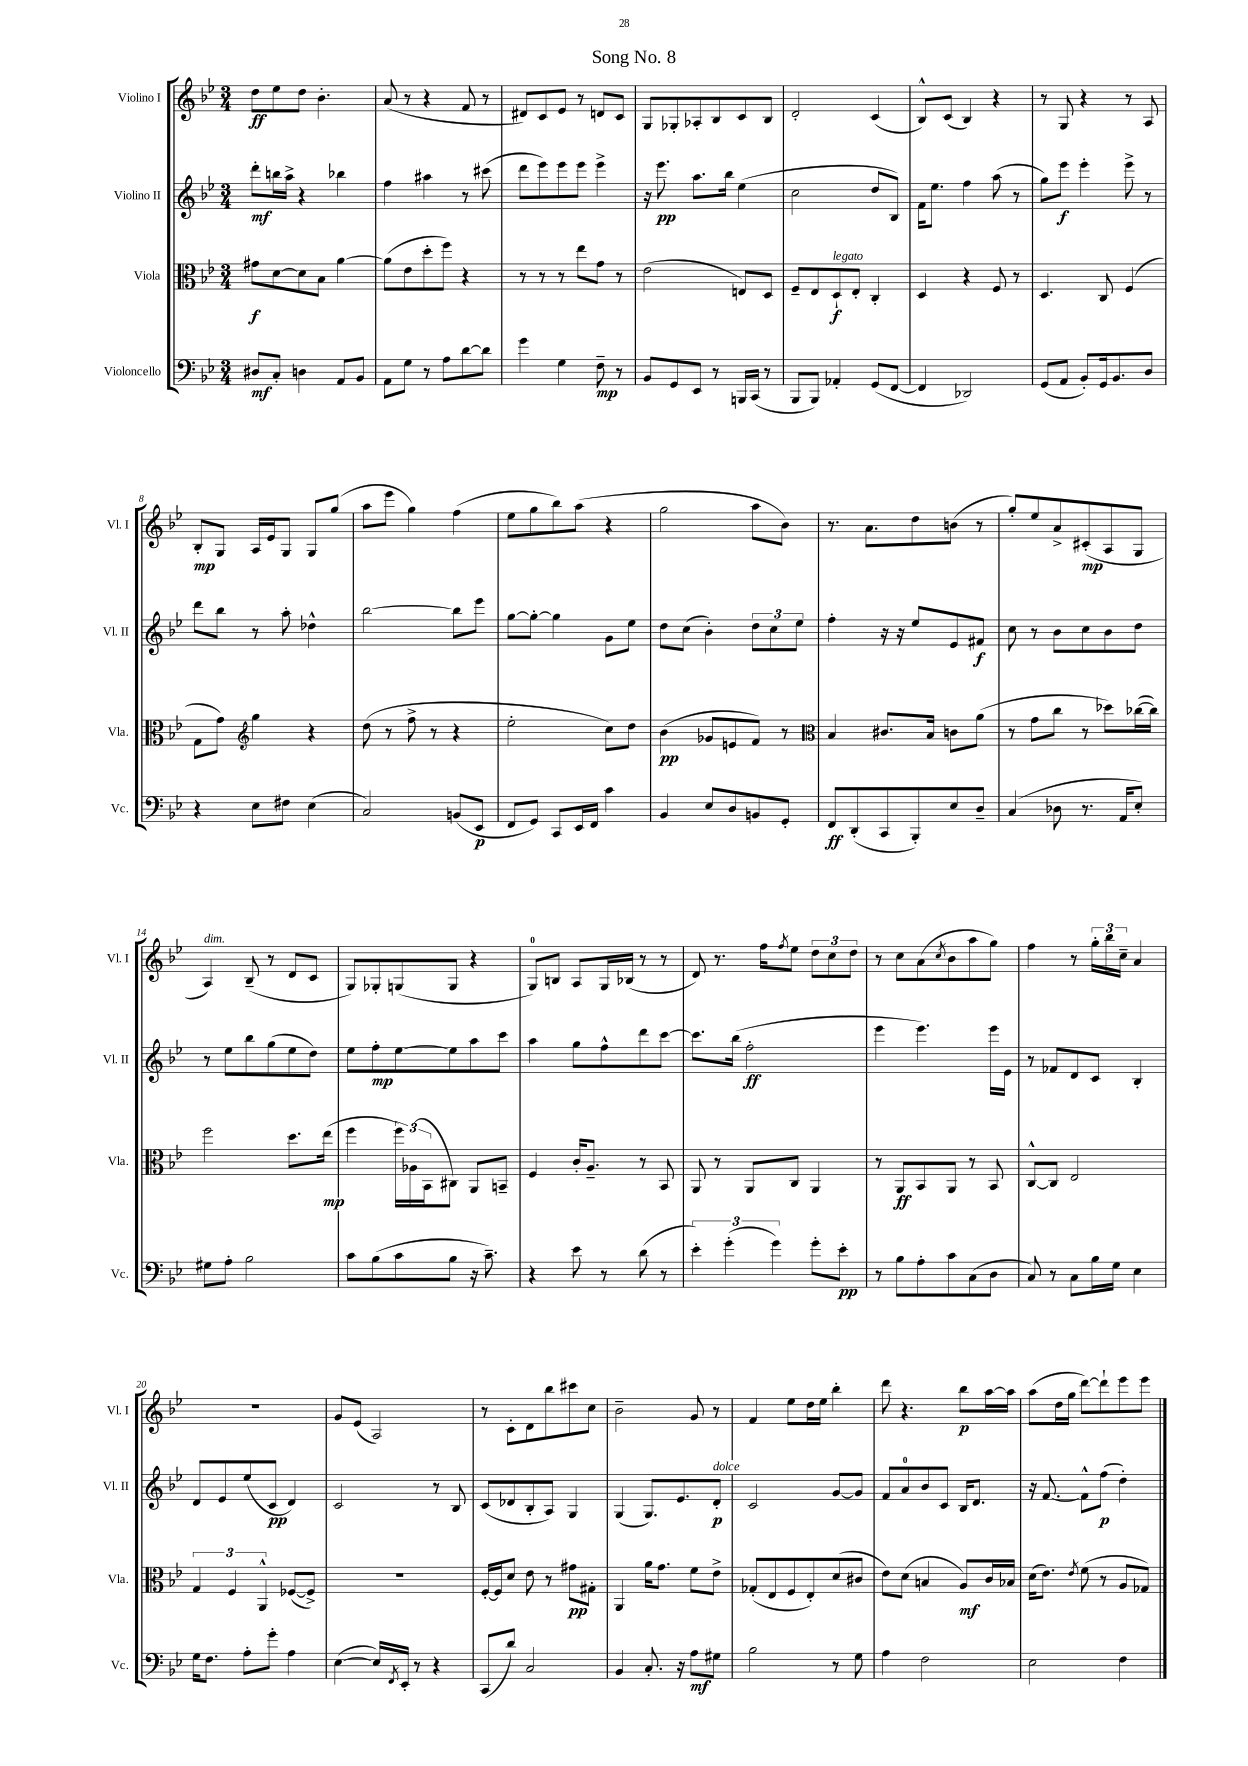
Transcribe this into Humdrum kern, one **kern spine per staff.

**kern	**dynam	**kern	**dynam	**kern	**dynam	**kern	**dynam
*part4	*part4	*part3	*part3	*part2	*part2	*part1	*part1
*staff4	*staff4	*staff3	*staff3	*staff2	*staff2	*staff1	*staff1
*I"Violoncello	*	*I"Viola	*	*I"Violino II	*	*I"Violino I	*
*I'Vc.	*	*I'Vla.	*	*I'Vl. II	*	*I'Vl. I	*
*clefF4	*	*clefC3	*	*clefG2	*	*clefG2	*
*k[b-e-]	*	*k[b-e-]	*	*k[b-e-]	*	*k[b-e-]	*
*M3/4	*	*M3/4	*	*M3/4	*	*M3/4	*
=1	=1	=1	=1	=1	=1	=1	=1
8D#X/L	mf	8g#X\L	f	8ddd'\L	mf	8dd\L	ff
8C'/J	.	[8d\	.	16bbn\L	.	8ee-\	.
.	.	.	.	16aa^\JJ	.	.	.
4Dn\	.	8d\]	.	4r	.	8dd\J	.
.	.	8B-\J	.	.	.	4.b-'\	.
8AA/L	.	[4a\	.	4bb-X\	.	.	.
8BB-/J	.	.	.	.	.	.	.
=2	=2	=2	=2	=2	=2	=2	=2
8AA\L	.	(8a\L]	.	4ff\	.	(8a/	.
8G\J	.	8e-\	.	.	.	8r	.
8r	.	8dd'\	.	4aa#X\	.	4r	.
8A\L	.	8ff\J)	.	.	.	.	.
[8d\	.	4r	.	8r	.	8f/	.
8d\J]	.	.	.	(8ccc#X\	.	8r	.
=3	=3	=3	=3	=3	=3	=3	=3
4g\	.	8r	.	8ddd\L	.	8d#X/L)	.
.	.	8r	.	8eee-\)	.	8c/	.
4G\	.	8r	.	8eee-\	.	8e-/J	.
.	.	8ee-\L	.	8eee-\J	.	8r	.
8F~\	mp	8g\J	.	4eee-^\	.	8dn/L	.
8r	.	8r	.	.	.	8c/J	.
=4	=4	=4	=4	=4	=4	=4	=4
8BB-/L	.	(2e-\	.	16r	.	8G/L	.
.	.	.	.	8.eee-\	pp	.	.
8GG/	.	.	.	.	.	8G-X'/	.
8EE-/J	.	.	.	8.aa\L	.	8A-X'/	.
8r	.	.	.	.	.	8B-/	.
.	.	.	.	16bb-\Jk	.	.	.
16BBBn/LL	.	8En/L)	.	(4ee-\	.	8c/	.
(16CC/JJ	.	.	.	.	.	.	.
8r	.	8D/J	.	.	.	8B-/J	.
=5	=5	=5	=5	=5	=5	=5	=5
8BBB-/L	.	8F~/L	.	2cc\	.	2d'/	.
8BBB-/J)	.	8E-/	.	.	.	.	.
!	!	!LO:TX:a:i:t=legato	!	!	!	!	!
4AA-X'/	.	8D`/	f	.	.	.	.
.	.	8E-'/J	.	.	.	.	.
(8GG/L	.	4C'/	.	8dd/L	.	(4c/	.
[8FF/J	.	.	.	8B-/J)	.	.	.
=6	=6	=6	=6	=6	=6	=6	=6
4FF/]	.	4D/	.	16f\KL	.	8B-^^/L)	.
.	.	.	.	8.ee-\J	.	.	.
.	.	.	.	.	.	(8c/J	.
2DD-X/)	.	4r	.	4ff\	.	4B-/)	.
.	.	8F/	.	(8aa\	.	4r	.
.	.	8r	.	8r	.	.	.
=7	=7	=7	=7	=7	=7	=7	=7
(8GG/L	.	4.D/	.	8gg\L)	.	8r	.
8AA/J	.	.	.	8eee-\J	f	8G/	.
8BB-'/L)	.	.	.	4eee-'\	.	4r	.
16GG/k	.	8C/	.	.	.	.	.
8.BB-/	.	.	.	.	.	.	.
.	.	(4F/	.	8eee-^\	.	8r	.
8D/J	.	.	.	8r	.	8A/	.
!!LO:LB:g=z
=8	=8	=8	=8	=8	=8	=8	=8
4r	.	8G\L	.	8ddd\L	.	8B-'/L	mp
.	.	8g\J)	.	8bb-\J	.	8G/J	.
*	*	*clefG2	*	*	*	*	*
8E-\L	.	4gg\	.	8r	.	16A/LL	.
.	.	.	.	.	.	16e-/J	.
8F#X\J	.	.	.	8aa'\	.	8G/J	.
(4E-\	.	4r	.	4dd-X^^\	.	8G/L	.
.	.	.	.	.	.	(8gg/J	.
=9	=9	=9	=9	=9	=9	=9	=9
2C/)	.	(8dd\	.	[2bb-\	.	8aa\L	.
.	.	8r	.	.	.	8eee-\J	.
.	.	8ff^\	.	.	.	4gg\)	.
.	.	8r	.	.	.	.	.
(8BBn/L	.	4r	.	8bb-\L]	.	(4ff\	.
8EE-/J	p	.	.	8eee-\J	.	.	.
=10	=10	=10	=10	=10	=10	=10	=10
8FF/L	.	2ee-'\	.	[8gg\L	.	8ee-\L	.
8GG/J)	.	.	.	8gg'\J_	.	8gg\	.
8CC/L	.	.	.	4gg\]	.	8bb-\)	.
16EE-/L	.	.	.	.	.	(8aa\J	.
16FF/JJ	.	.	.	.	.	.	.
4c\	.	8cc\L)	.	8g\L	.	4r	.
.	.	8dd\J	.	8ee-\J	.	.	.
=11	=11	=11	=11	=11	=11	=11	=11
4BB-/	.	(4b-\	pp	8dd\L	.	2gg\	.
.	.	.	.	(8cc\J	.	.	.
8E-/L	.	8g-X/L	.	4b-'\)	.	.	.
8D/	.	8en/	.	.	.	.	.
8BBn/	.	8f/J)	.	12dd\L	.	8aa\L	.
.	.	.	.	12cc\	.	.	.
8GG'/J	.	8r	.	.	.	8b-\J)	.
.	.	.	.	12ee-\J	.	.	.
=12	=12	=12	=12	=12	=12	=12	=12
*	*	*clefC3	*	*	*	*	*
8FF/L	ff	4B-/	.	4ff'\	.	8.r	.
(8DD'/	.	.	.	.	.	.	.
.	.	.	.	.	.	8.a\L	.
8CC/	.	8.c#X/L	.	16r	.	.	.
.	.	.	.	16r	.	.	.
8BBB-'/)	.	.	.	8ee-/L	.	8dd\	.
.	.	16B-/Jk	.	.	.	.	.
8E-/	.	8cn\L	.	8e-/	.	(8bn\J	.
8D~/J	.	(8a\J	.	8f#X/J	f	8r	.
=13	=13	=13	=13	=13	=13	=13	=13
(4C/	.	8r	.	8cc\	.	8gg'/L)	.
.	.	8g\L	.	8r	.	8ee-/	.
8D-X\	.	8cc\J	.	8b-\L	.	8a^/	.
8.r	.	8r	.	8cc\	.	(8c#X'/	mp
.	.	8dd-X\L)	.	8b-\	.	8A/	.
16AA/KL	.	.	.	.	.	.	.
8E-'/J)	.	([16cc-X\L	.	8dd\J	.	8G/J	.
.	.	16cc-\JJ])	.	.	.	.	.
!!LO:LB:g=z
=14	=14	=14	=14	=14	=14	=14	=14
!	!	!	!	!	!	!LO:TX:a:i:t=dim.	!
8G#X\L	.	2ff\	.	8r	.	4A/)	.
8A'\J	.	.	.	8ee-\L	.	.	.
2B-\	.	.	.	8bb-\	.	(8B-~/	.
.	.	.	.	(8gg\	.	8r	.
.	.	8.dd\L	.	8ee-\	.	8d/L	.
.	.	.	.	8dd\J)	.	8c/J	.
.	.	(16ee-\Jk	mp	.	.	.	.
=15	=15	=15	=15	=15	=15	=15	=15
8c\L	.	4ff\	.	8ee-\L	.	8G/L)	.
(8B-\	.	.	.	8ff'\	mp	8G-X'/	.
8c\	.	24ff\LL)	.	[8ee-\	.	(8Gn/	.
.	.	(24A-X\	.	.	.	.	.
.	.	24BB-\J	.	.	.	.	.
8B-\J	.	8C#X\J)	.	8ee-\]	.	8G/J	.
16r	.	8AA/L	.	8aa\	.	4r	.
8.c~\)	.	.	.	.	.	.	.
.	.	8BBn~/J	.	8ccc\J	.	.	.
=16	=16	=16	=16	=16	=16	=16	=16
4r	.	4F/	.	4aa\	.	8G/L)	.
.	.	.	.	.	.	8Bn/J	.
8e-\	.	16c'/KL	.	8gg\L	.	8A/L	.
.	.	8.A~/J	.	.	.	.	.
8r	.	.	.	8ff^^\	.	16G/L	.
.	.	.	.	.	.	(16B-X/JJ	.
(8d\	.	8r	.	8ddd\	.	8r	.
8r	.	8BB-/	.	[8ccc\J	.	8r	.
=17	=17	=17	=17	=17	=17	=17	=17
6e-'\)	.	8AA/	.	8.ccc\L]	.	8d/)	.
.	.	8r	.	.	.	8.r	.
(6g'\	.	.	.	.	.	.	.
.	.	.	.	(16bb-\Jk	.	.	.
.	.	8AA/L	.	2ff'\	ff	.	.
.	.	.	.	.	.	16ff\KL	.
6g\)	.	.	.	.	.	.	.
.	.	.	.	.	.	8qff/	.
.	.	8C/J	.	.	.	8ee-\J	.
8g'\L	.	4AA/	.	.	.	12dd\L	.
.	.	.	.	.	.	12cc\	.
8e-'\J	pp	.	.	.	.	.	.
.	.	.	.	.	.	12dd\J	.
=18	=18	=18	=18	=18	=18	=18	=18
8r	.	8r	.	4eee-\	.	8r	.
8B-\L	.	8AA/L	ff	.	.	8cc\L	.
8A'\	.	8BB-/	.	4.eee-\)	.	(8a\	.
.	.	.	.	.	.	8qcc/	.
8c\	.	8AA/J	.	.	.	8b-\	.
(8C\	.	8r	.	.	.	8aa\	.
8D\J	.	8BB-/	.	16eee-\LL	.	8gg\J)	.
.	.	.	.	16e-\JJ	.	.	.
=19	=19	=19	=19	=19	=19	=19	=19
8C/)	.	[8C^^/L	.	8r	.	4ff\	.
8r	.	8C/J]	.	8f-X/L	.	.	.
8C\L	.	2E-/	.	8d/	.	8r	.
16B-\L	.	.	.	8c/J	.	24gg'\LL	.
.	.	.	.	.	.	24bb-\	.
16G\JJ	.	.	.	.	.	.	.
.	.	.	.	.	.	24cc~\JJ	.
4E-\	.	.	.	4B-'/	.	4a/	.
!!LO:LB:g=z
=20	=20	=20	=20	=20	=20	=20	=20
16G\KL	.	6G/	.	8d/L	.	2.r	.
8.F\J	.	.	.	.	.	.	.
.	.	.	.	8e-/	.	.	.
.	.	6F/	.	.	.	.	.
8A'\L	.	.	.	(8ee-/	.	.	.
.	.	6AA^^/	.	.	.	.	.
8g'\J	.	.	.	8c/J	pp	.	.
4A\	.	([8F-X/L	.	4d/)	.	.	.
.	.	8F-^/J])	.	.	.	.	.
=21	=21	=21	=21	=21	=21	=21	=21
([4E-\	.	2.r	.	2c/	.	8g/L	.
.	.	.	.	.	.	(8e-/J	.
16E-/LL])	.	.	.	.	.	2A/)	.
8qFF/	.	.	.	.	.	.	.
16EE-'/JJ	.	.	.	.	.	.	.
8r	.	.	.	.	.	.	.
4r	.	.	.	8r	.	.	.
.	.	.	.	8B-/	.	.	.
=22	=22	=22	=22	=22	=22	=22	=22
(8CC/L	.	[16F'/LL	.	(8c/L	.	8r	.
.	.	16F/J]	.	.	.	.	.
8d/J)	.	8d/J	.	8d-X/	.	8c'\L	.
2C/	.	8e-\	.	8B-'/	.	8d\	.
.	.	8r	.	8A/J)	.	8bb-\	.
.	.	8g#X\L	pp	4G/	.	8ccc#X\	.
.	.	8G#X'\J	.	.	.	8cc\J	.
=23	=23	=23	=23	=23	=23	=23	=23
4BB-/	.	4AA/	.	(4G/	.	2b-~\	.
8.C'/	.	16a\KL	.	8.G/L)	.	.	.
.	.	8.g\J	.	.	.	.	.
16r	.	.	.	8.e-/	.	.	.
8A\L	mf	8f\L	.	.	.	8g/	.
!	!	!	!	!LO:TX:a:i:t=dolce	!	!	!
8G#X\J	.	8e-^\J	.	8d'/J	p	8r	.
=24	=24	=24	=24	=24	=24	=24	=24
2B-\	.	(8G-X'/L	.	2c/	.	4f/	.
.	.	8E-/	.	.	.	.	.
.	.	8F/	.	.	.	8ee-\L	.
.	.	8E-'/)	.	.	.	16dd\L	.
.	.	.	.	.	.	16ee-\JJ	.
8r	.	(8d/	.	[8g/L	.	4bb-'\	.
8G\	.	8c#X/J	.	8g/J]	.	.	.
=25	=25	=25	=25	=25	=25	=25	=25
4A\	.	8e-\L)	.	8f/L	.	8ddd\	.
.	.	(8d\J	.	8a/	.	4.r	.
2F\	.	4Bn/	.	8b-/	.	.	.
.	.	.	.	8c/J	.	.	.
.	.	8A/L)	mf	16B-/KL	.	8bb-\L	p
.	.	.	.	8.d/J	.	.	.
.	.	16c/L	.	.	.	[16aa\L	.
.	.	16B-X/JJ	.	.	.	16aa\JJ]	.
=26	=26	=26	=26	=26	=26	=26	=26
2E-\	.	(16d\KL	.	16r	.	(8aa\L	.
.	.	8.e-\J)	.	[8.f/	.	.	.
.	.	.	.	.	.	16dd\L	.
.	.	.	.	.	.	16gg\JJ	.
.	.	8qe-/	.	.	.	.	.
.	.	(8f\	.	8f^^\L]	.	[8ddd\L)	.
.	.	8r	.	(8ff\J	p	8ddd`\]	.
4F\	.	8A/L	.	4dd'\)	.	8eee-\	.
.	.	8G-X/J)	.	.	.	8eee-\J	.
==	==	==	==	==	==	==	==
*-	*-	*-	*-	*-	*-	*-	*-
